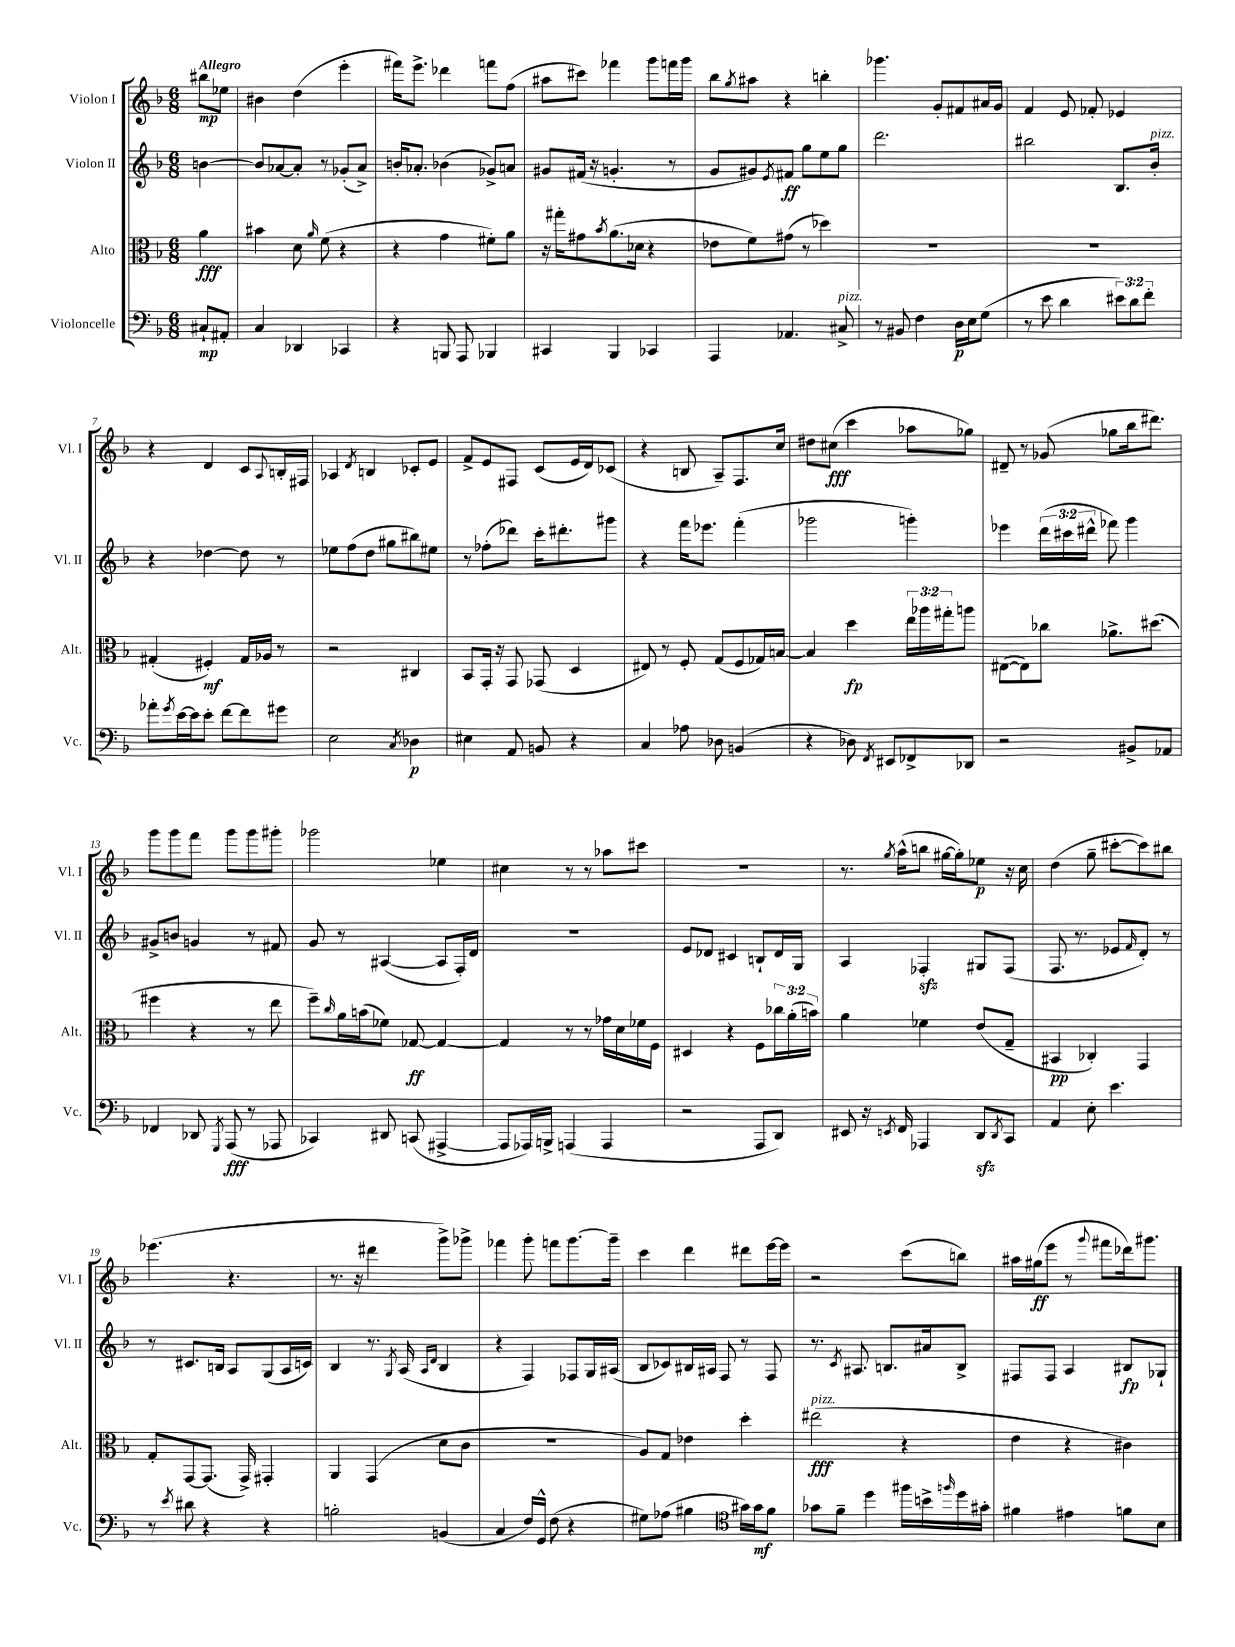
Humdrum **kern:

**kern	**kern	**kern	**kern
*staff4	*staff3	*staff2	*staff1
*clefF4	*clefC3	*clefG2	*clefG2
*k[b-]	*k[b-]	*k[b-]	*k[b-]
*M6/8	*M6/8	*M6/8	*M6/8
8C#`/L	4a\	[4b\	8bb#\L
8AA#'/J	.	.	8ee-\J
=	=	=	=
4C/	4b#\	8b/]L	4b#\
.	.	[8a-/	.
4DD-/	8d\	8a-'/]J	(4dd\
.	16qqa/	.	.
.	(8f\	8r	.
4CC-/	4r	(8g-'/L	4eee'\
.	.	8a-^/J)	.
=	=	=	=
4r	4r	16b'/LK	16fff#\LK)
.	.	8.a-'/J	8.eee^\J
8BBB/	4g\	(4b-\	4ddd-\
8AAA/	.	.	.
4BBB-/	8f#'\L)	8g-^/L)	8fff\L
.	8a\J	8a/J	(8ff\J
=	=	=	=
4CC#/	16r	8g#/L	8aa#\L
.	16gg#'\LK	.	.
.	8g#\	(16f#/Jk	8ccc#\J)
.	.	16r	.
.	8qb-/	.	.
4BBB-/	(8.a\	4.g'/	4fff-\
.	16d-\Jk	.	.
4CC-/	4r	.	8ggg\L
.	.	8r	16fff\L
.	.	.	16ggg\JJ
=	=	=	=
4AAA/	8e-\L	8g/L	8bb-\L
.	.	.	8qgg/
.	8f\)	8g#/)	8aa#\J
.	.	8qe/	.
4.AA-/	(8g#\J	8f#/J	4r
.	8r	8gg\L	.
.	4dd-\)	8ee\	4bb'\
8C#^/	.	8gg\J	.
=	=	=	=
8r	2.r	2.ddd\	4.ggg-\
8BB#/	.	.	.
4F\	.	.	.
.	.	.	8g'/L
16D\LL	.	.	8f#/
16E\J	.	.	.
(8G\J	.	.	16a#/L
.	.	.	16g/JJ
=	=	=	=
8r	2.r	2bb#\	4f/
8e\	.	.	.
4d\	.	.	8e/
.	.	.	8f-'/
12e#\L)	.	8.B-/L	4e-/
12d\	.	.	.
12f'\J	.	.	.
.	.	16b-'/Jk	.
=	=	=	=
8a-'\L	(4G#'/	4r	4r
8qg/	.	.	.
[16e\L	.	.	.
16e\]J	.	.	.
8e'\J	4F#'/)	[4dd-\	4d/
[8f\L	.	.	.
8f\]	16G#/LL	8dd-\]	8c/L
.	16A-/JJ	.	.
.	.	.	8qqA/
8g#\J	8r	8r	16B'/L
.	.	.	16F#/JJ
=	=	=	=
2E\	2r	8ee-\L	4A-/
.	.	(8ff\	.
.	.	.	8qd/
.	.	8dd\J	4B/
.	.	8gg#\L	.
8qC/	.	.	.
4D-\	4C#/	8bb#\)	8c-'/L
.	.	8ee#\J	8e/J
=	=	=	=
4E#\	8BB-/L	8r	8f^/L
.	16GG'/Jk	(8ff-'\L	8e/
.	16r	.	.
8AA/	8GG/	8ddd-\J)	8F#/J
8BB/	(8GG-/	16ccc'\LK	(8c/L
.	.	8.ddd#'\	.
4r	4D/	.	16e/L
.	.	.	16d/J)
.	.	8ggg#\J	(8c-/J
=	=	=	=
4C/	8E#/)	4r	4r
.	8r	.	.
8A-\	8F'/	16fff\LK	8B/
.	.	8.eee-\J	.
8D-\	(8G/L	.	8A~/L)
(4BB/	8F/	(4fff'\	8.F/
.	16G-/L)	.	.
.	[16B/JJ	.	16cc/Jk
=	=	=	=
4r	4B/]	2ggg-\	8dd#\L
.	.	.	(8cc#\J
8D-\)	4dd\	.	4ccc\
8qFF/	.	.	.
8EE#/L	.	.	.
8FF-^/	24ee\LL	4ggg'\)	8aa-\L
.	24aa-\	.	.
.	24gg#'\J	.	.
8DD-/J	8aa\J	.	8gg-\J)
=	=	=	=
2r	([8E#\L	4eee-\	8d#~/
.	8E#\])	.	8r
.	8cc-\J	(24ddd\LL	(8g-/
.	.	24ccc#\	.
.	.	24ddd#^^\JJ	.
.	8.a-^\L	8fff-\)	8gg-\L
8BB#^/L	.	4ggg\	16bb-\k
.	(8.dd#\J	.	8.ddd#\J)
8AA-/J	.	.	.
=	=	=	=
4FF-/	4ff#\	8g#^/L	8ggg\L
.	.	8b/J	8ggg\
8DD-/	4r	4g/	8fff\J
8qGGG/	.	.	.
(8AAA/	.	.	8ggg\L
8r	8r	8r	8ggg\
8AAA-/	8ee\	8f#/	8ggg#'\J
=	=	=	=
4CC-/)	8ff~\L)	8g/	2ggg-\
.	16qqcc/	.	.
.	16a\L	8r	.
.	(16b\J	.	.
8DD#/	8f-\J)	([4A#/	.
(8CC/	[8G-/	.	.
[4AAA#^/	4G-/_	8A#/]L	4ee-\
.	.	16F'/L)	.
.	.	16d/JJ	.
=	=	=	=
8AAA#/]L	4G-/]	2.r	4cc#\
16AAA-/L)	.	.	.
16BBB^/JJ	.	.	.
(4AAA/	8r	.	8r
.	8r	.	8r
4AAA/	16g-\LL	.	8aa-\L
.	16d\	.	.
.	16f-\	.	8ccc#\J
.	16F\JJ	.	.
=	=	=	=
2r	4D#/	8e/L	2.r
.	.	8d-/J	.
.	4r	4c#/	.
8AAA/L	8F\L	8B`/L	.
8DD/J)	24cc-\L	16d-/L	.
.	(24a'\	.	.
.	.	16G/JJ	.
.	24b\JJ)	.	.
=	=	=	=
8EE#/	4a\	4A/	8.r
16r	.	.	.
8qEE/	.	.	8qgg/
16FF/	.	.	(16aa^^\LK
4AAA-/	4f-\	4F-'/	8bb\J
.	.	.	[16gg#\LL
.	.	.	16gg#'\]J)
8DD/L	(8e/L	8G#/L	8ee-\J
8qDD/	.	.	.
8CC/J	8G~/J	(8F-/J	16r
.	.	.	16cc\
=	=	=	=
4AA/	4BB#/	8.F/	(4dd\
.	.	8.r	.
8E'\	4C-'/)	.	8gg~\
4.e\	.	8e-/L	[8ccc#'\L
.	.	16qqf/	.
.	4GG/	8d'/J)	8ccc#\])
.	.	8r	8bb#\J
=	=	=	=
8r	8G'/L	8r	(4.eee-\
8qe/	.	.	.
8d#\	[8GG/	8.c#/L	.
4r	(8.GG/]J	.	.
.	.	16B/Jk	.
.	.	8A/L	4.r
.	16GG^/)	.	.
4r	4GG#'/	(8G/	.
.	.	16A/L	.
.	.	16c/JJ)	.
=	=	=	=
2B'\	4AA/	4B-/	8.r
.	.	.	16r
.	(4GG/	8.r	4ddd#\
.	.	8qG/	.
.	.	(16A/	.
.	.	16qqA/LL	.
.	.	16qqd/JJ	.
(4BB/	8d\L	4B-/	8ggg^\L)
.	8c\J	.	8ggg-^\J
=	=	=	=
4C/	2.r	4r	4fff-\
16F/LL)	.	4F/)	8ggg'\
16GG^^/JJ	.	.	.
(8F\	.	.	8fff\L
4r	.	8F-/L	[8.ggg\
.	.	16G/L	.
.	.	(16A#/JJ	16ggg~\]Jk
=	=	=	=
8G#\L)	8A/L)	8B-/L	4ccc\
(8A-\J	8G/J	8c-/)	.
4B#\	4e-\	16B#/L	4ddd\
.	.	16A#/JJ	.
.	.	8F/	.
*clefC4	*	*	*
16g#\LL)	4dd'\	8r	8ddd#\L
16g#\J	.	.	.
8f\J	.	8F/	[16eee\L
.	.	.	16eee\]JJ
=	=	=	=
8g-\L	(2ee#\	8.r	2r
8f~\J	.	.	.
.	.	8qc/	.
.	.	8.A#/	.
4dd\	.	.	.
.	.	8.B/L	.
16ff#\LL	4r	.	(8ccc\L
16b^\	.	16a#/k	.
16qqff/	.	.	.
16dd\	.	8B^/J	8bb\J)
16g#'\JJ	.	.	.
=	=	=	=
4f#\	4e\	8F#/L	16aa#\LL
.	.	.	(16gg#\J
.	.	8F#/J	8eee\J
4e#\	4r	4A/	8r
.	.	.	8qqggg/
.	.	.	8fff#\L
8f\L	4c#\)	8B#/L	16ddd-\k)
.	.	.	8.ggg#\J
8B-\J	.	8G-`/J	.
==	==	==	==
*-	*-	*-	*-
